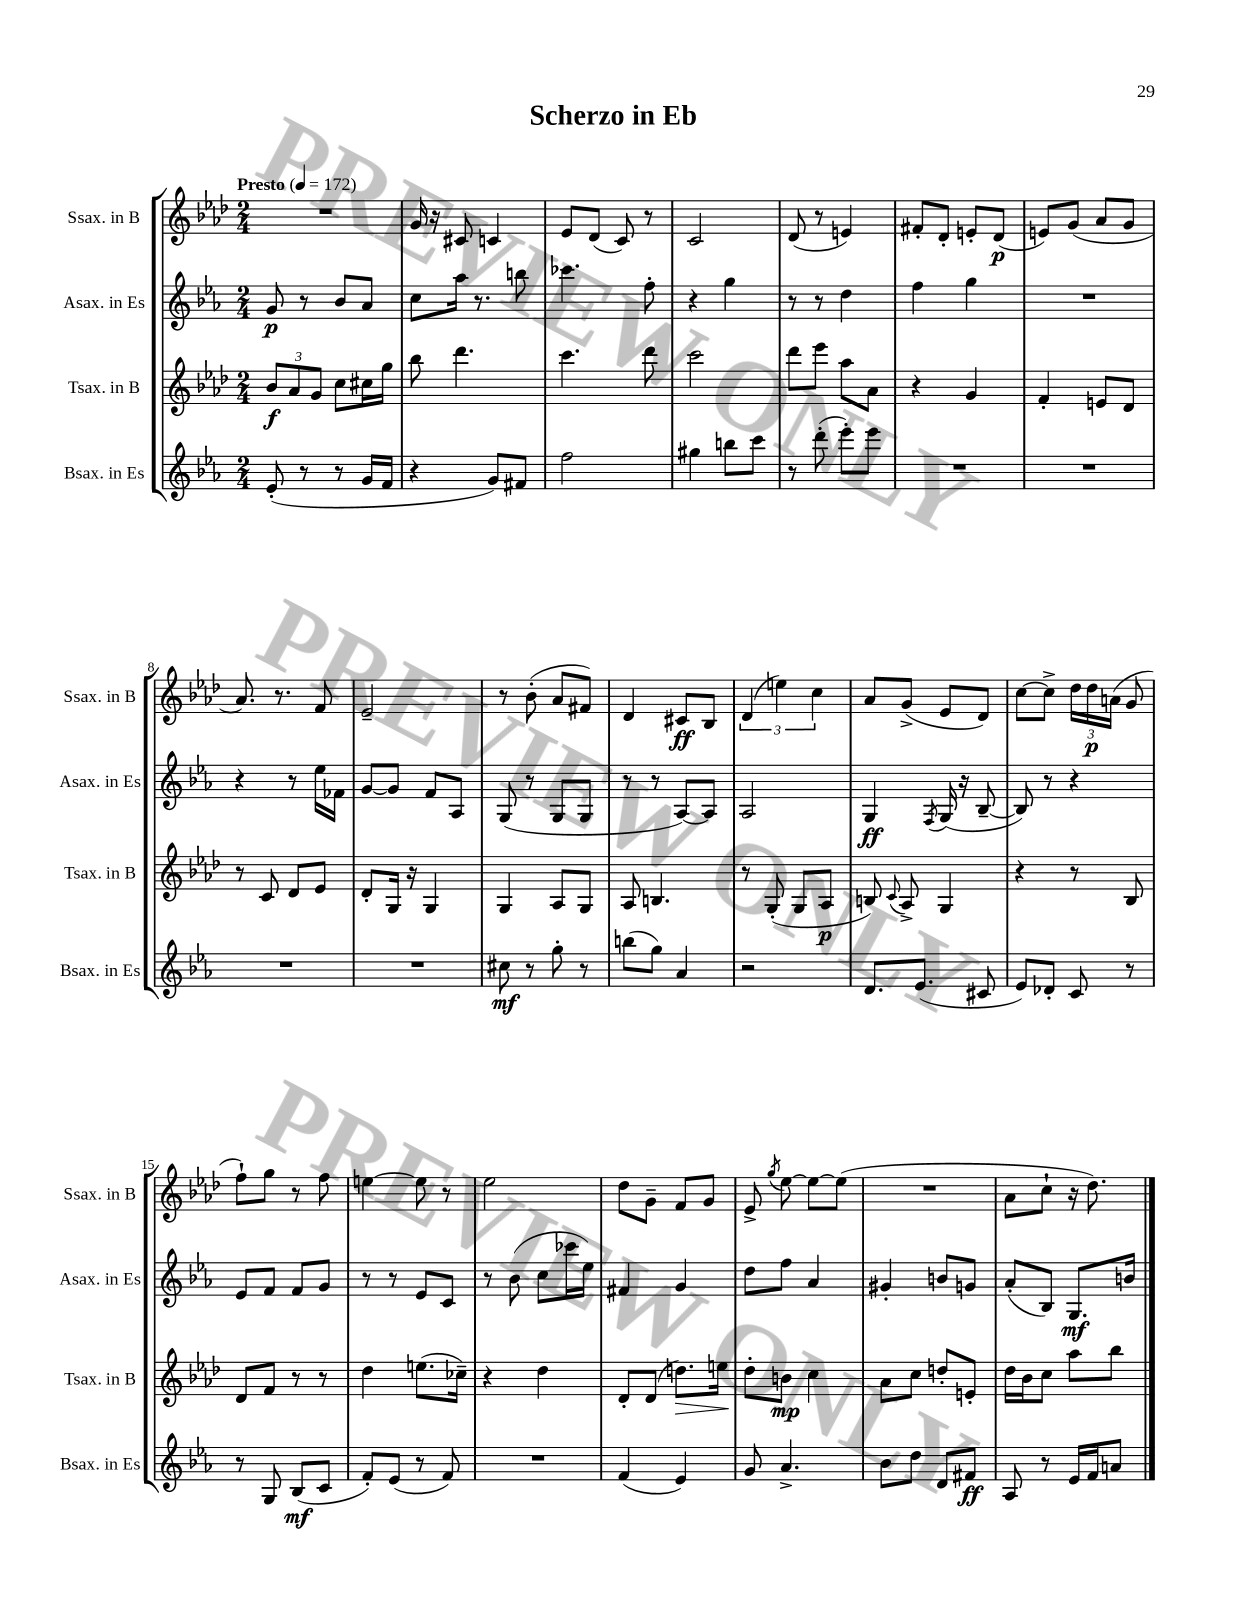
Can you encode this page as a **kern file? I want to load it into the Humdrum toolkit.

**kern	**kern	**kern	**kern
*staff4	*staff3	*staff2	*staff1
*clefG2	*clefG2	*clefG2	*clefG2
*k[b-e-a-]	*k[b-e-a-d-]	*k[b-e-a-]	*k[b-e-a-d-]
*M2/4	*M2/4	*M2/4	*M2/4
*MM172	*MM172	*MM172	*MM172
(8e-'	12b-	8g	2r
.	12a-	.	.
8r	.	8r	.
.	12g	.	.
8r	8cc	8b-	.
16g	16cc#	8a-	.
16f	16gg	.	.
=	=	=	=
4r	8bb-	8cc	16g
.	.	.	16r
.	4.ddd-	16aa-	8c#
.	.	8.r	.
8g)	.	.	4c
8f#	.	8bb	.
=	=	=	=
2ff	4.ccc	4.ccc-	8e-
.	.	.	(8d-
.	.	.	8c)
.	8ddd-	8ff'	8r
=	=	=	=
4gg#	2ccc	4r	2c
8bb	.	4gg	.
8ccc	.	.	.
=	=	=	=
8r	8ddd-	8r	(8d-
(8ddd'	8eee-	8r	8r
8eee-')	8aa-	4dd	4e)
8eee-	8a-	.	.
=	=	=	=
2r	4r	4ff	8f#'
.	.	.	8d-'
.	4g	4gg	8e'
.	.	.	(8d-
=	=	=	=
2r	4f'	2r	8e)
.	.	.	(8g
.	8e	.	8a-
.	8d-	.	8g
=	=	=	=
2r	8r	4r	8.a-)
.	8c	.	.
.	.	.	8.r
.	8d-	8r	.
.	8e-	16ee-	8f
.	.	16f-	.
=	=	=	=
2r	8d-'	[8g	2e-~
.	16G	8g]	.
.	16r	.	.
.	4G	8f	.
.	.	8A-	.
=	=	=	=
8cc#	4G	(8G	8r
8r	.	8r	(8b-'
8gg'	8A-	8G	8a-
8r	8G	8G	8f#)
=	=	=	=
(8bb	8A-	8r	4d-
8gg)	4.B	8r	.
4a-	.	[8A-)	8c#
.	.	8A-]	8B-
=	=	=	=
2r	8r	2A-	(6d-
.	(8G'	.	.
.	.	.	6ee)
.	8G	.	.
.	.	.	6cc
.	8A-	.	.
=	=	=	=
8.d	8B)	4G	8a-
.	8qqc	.	.
.	8A-^	.	(8g^
(8.e-	.	.	.
.	.	8qF	.
.	4G	(16G	8e-
.	.	16r	.
8c#	.	[8B-~	8d-)
=	=	=	=
8e-)	4r	8B-])	[8cc
8d-'	.	8r	8cc^]
8c	8r	4r	24dd-
.	.	.	24dd-
.	.	.	(24a
8r	8B-	.	8g
=	=	=	=
8r	8d-	8e-	8ff`)
8G	8f	8f	8gg
(8B-	8r	8f	8r
8c	8r	8g	8ff
=	=	=	=
8f')	4dd-	8r	[4ee
(8e-	.	8r	.
8r	(8.ee	8e-	8ee]
8f)	.	8c	8r
.	16cc-~)	.	.
=	=	=	=
2r	4r	8r	2ee-
.	.	(8b-	.
.	4dd-	8cc	.
.	.	16ccc-	.
.	.	16ee-)	.
=	=	=	=
(4f	8d-'	4f#	8dd-
.	(8d-	.	8g~
4e-)	8.dd)	4g	8f
.	.	.	8g
.	16ee	.	.
=	=	=	=
8g	8dd-'	8dd	8e-^
.	.	.	8qgg
4.a-^	8b	8ff	[8ee-
.	4cc	4a-	8ee-_
.	.	.	(8ee-]
=	=	=	=
8b-	8a-	4g#'	2r
8dd	8cc	.	.
8d	8dd'	8b	.
8f#	8e'	8g	.
=	=	=	=
8A-	16dd-	(8a-'	8a-
.	16b-	.	.
8r	8cc	8B-)	8cc`
16e-	8aa-	8.G	16r
16f	.	.	8.dd-)
8a	8bb-	.	.
.	.	16b	.
==	==	==	==
*-	*-	*-	*-
